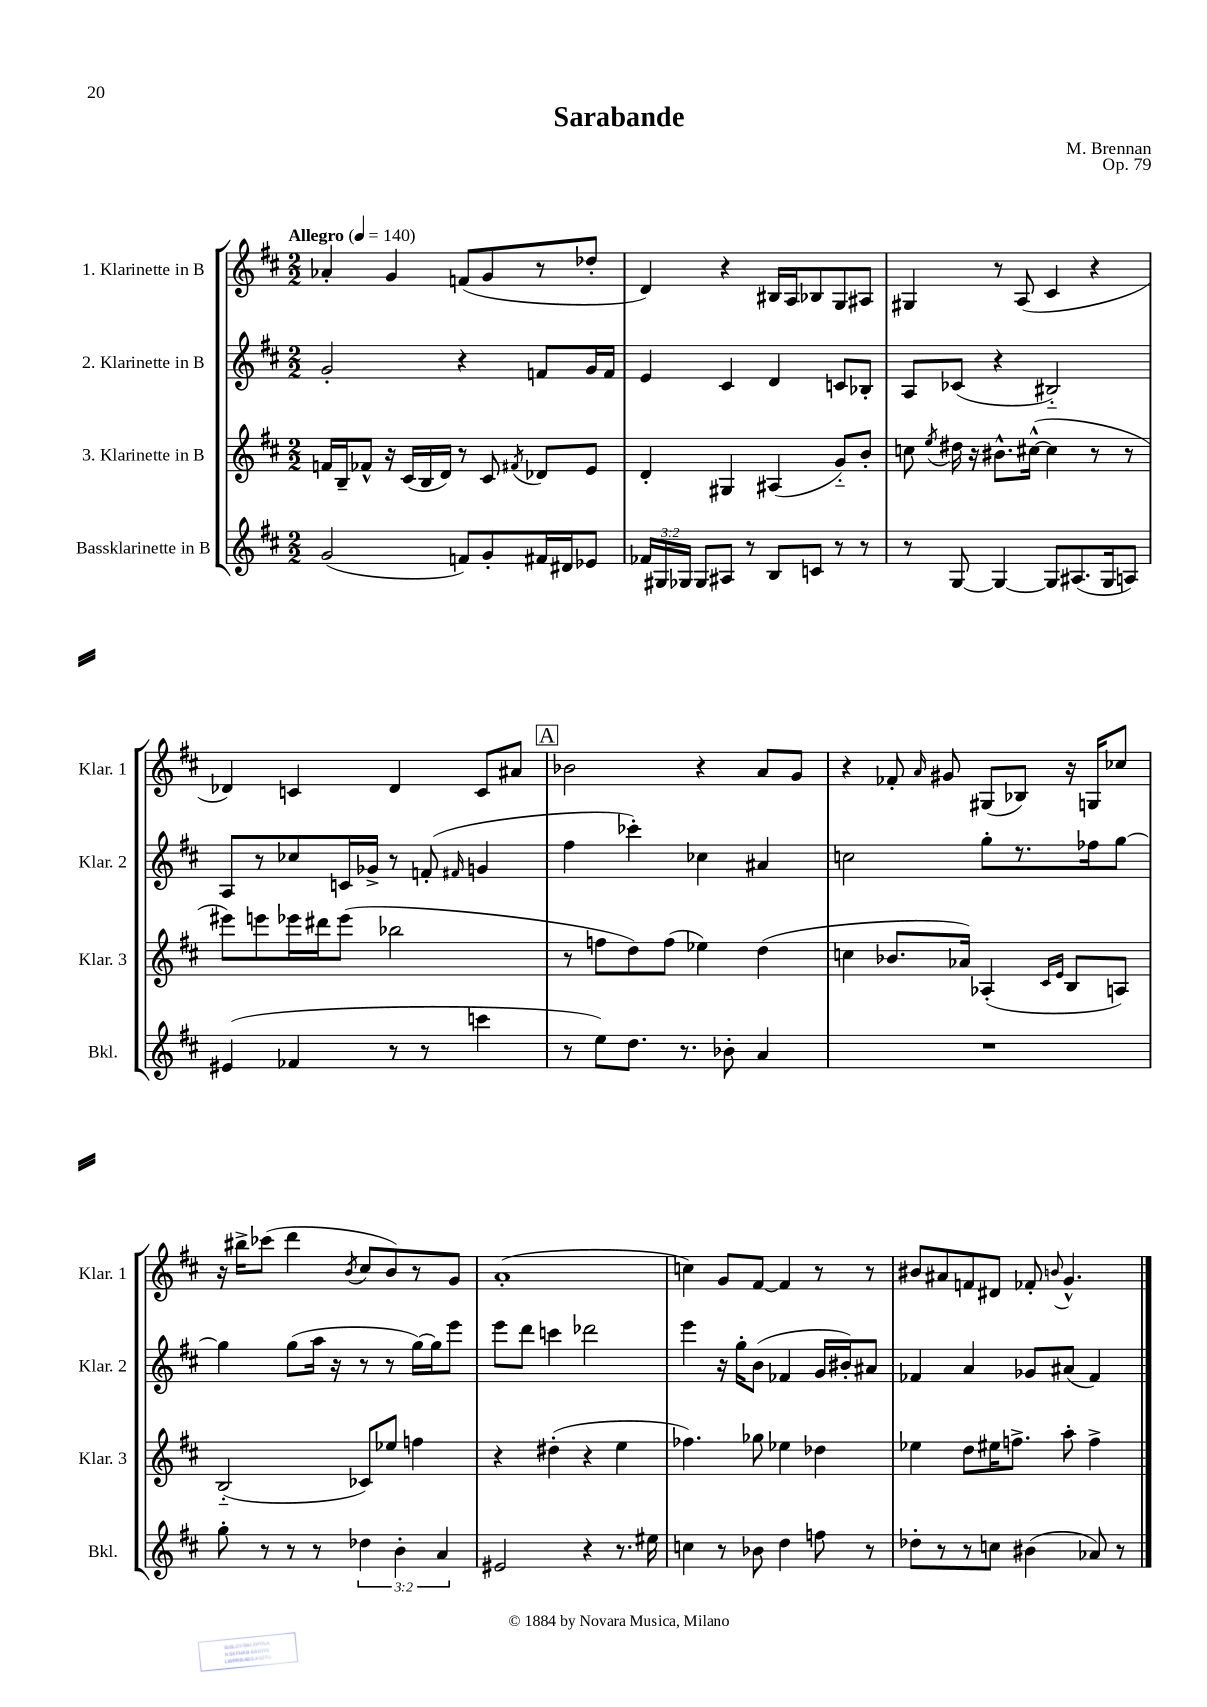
\header { title = "Sarabande" composer = "M. Brennan" opus = "Op. 79" }
<<
\new StaffGroup <<
\new Staff = "s0" \with { instrumentName = "1. Klarinette in B" shortInstrumentName = "Klar. 1" } {
    \clef treble \key d \major \numericTimeSignature \time 2/2 \tempo "Allegro" 4 = 140
    \autoBeamOff aes'4-. g'4 f'8[( g'8 r8 des''8]-. |
    d'4) r4 bis16[ a16 bes8 g8 ais8] |
    gis4 r8 a8( cis'4 r4 |
    des'4) c'4 des'4 c'8[ ais'8] |
    \mark \markup { \box "A" } bes'2 r4 a'8[ g'8] |
    r4 fes'8-. \grace { a'16 } gis'8 gis8[( bes8]) r16 g16[ ces''8] |
    r16 bis''16[-> ces'''8]( d'''4 \acciaccatura { b'8 } cis''8[ b'8) r8 g'8] |
    a'1-.( |
    c''4) g'8[ fis'8]~ fis'4 r8 r8 |
    bis'8[ ais'8 f'8 dis'8] fes'8-. \appoggiatura { b'8 } g'4.-^ \bar "|." |
}
\new Staff = "s1" \with { instrumentName = "2. Klarinette in B" shortInstrumentName = "Klar. 2" } {
    \clef treble \key d \major \numericTimeSignature \time 2/2
    \autoBeamOff g'2-. r4 f'8[ g'16 f'16] |
    e'4 cis'4 d'4 c'8[ bes8]-. |
    a8[ ces'8]( r4 bis2-_) |
    a8[ r8 ces''8 c'16 ges'16]-> r8 f'8-.( \grace { fis'16 } g'4 |
    \mark \markup { \box "A" } fis''4 ces'''4-.) ces''4 ais'4 |
    c''2 g''8[-. r8. fes''16 g''8]~ |
    g''4 g''8[( a''16] r16 r8 r8 g''16[~) g''16 e'''8] |
    e'''8[ d'''8] c'''4 des'''2 |
    e'''4 r16 g''16[-. b'8]( fes'4 g'16[ bis'16-.) ais'8] |
    fes'4 a'4 ges'8[ ais'8]( fes'4) \bar "|." |
}
\new Staff = "s2" \with { instrumentName = "3. Klarinette in B" shortInstrumentName = "Klar. 3" } {
    \clef treble \key d \major \numericTimeSignature \time 2/2
    \autoBeamOff f'16[ b16-- fes'8]-^ r16 cis'16[( b16 d'16]) r8 cis'8 \acciaccatura { fis'8 } des'8[ e'8] |
    d'4-. gis4 ais4( g'8[-_) b'8]-. |
    c''8 \acciaccatura { e''8 } dis''16 r16 bis'8.[-^ cis''16]~-^( cis''4 r8 r8 |
    eis'''8[) e'''8 ees'''16 dis'''16 ees'''8]( bes''2 |
    \mark \markup { \box "A" } r8 f''8[ d''8) f''8]( ees''4) d''4( |
    c''4 bes'8.[ aes'16]) aes4-.( \grace { cis'16[ e'16] } b8[ a8]) |
    b2-_( ces'8[) ees''8] f''4 |
    r4 dis''4-.( r4 e''4 |
    fes''4.) ges''8 ees''4 des''4 |
    ees''4 d''8[ eis''16 f''8.]-> a''8-. f''4-> \bar "|." |
}
\new Staff = "s3" \with { instrumentName = "Bassklarinette in B" shortInstrumentName = "Bkl." } {
    \clef treble \key d \major \numericTimeSignature \time 2/2 \override Staff.TupletNumber.text = #tuplet-number::calc-fraction-text
    \autoBeamOff g'2( f'8[) g'8-. fis'16 dis'16 ees'8] |
    \tuplet 3/2 { fes'16[ gis16 ges16] } ges8[ ais8] r8 b8[ c'8] r8 r8 |
    r8 g8~ g4~ g8[ ais8.( g16 a8]) |
    eis'4( fes'4 r8 r8 c'''4 |
    \mark \markup { \box "A" } r8 e''8[) d''8.] r8. bes'8-. a'4 |
    R1 |
    g''8-. r8 r8 r8 \tuplet 3/2 { des''4 b'4-. a'4 } |
    eis'2 r4 r8. eis''16 |
    c''4 r8 bes'8 d''4 f''8 r8 |
    des''8[-. r8 r8 c''8] bis'4( aes'8) r8 \bar "|." |
}
>>
>>
\layout { \context { \Score \remove "Bar_number_engraver" } }
